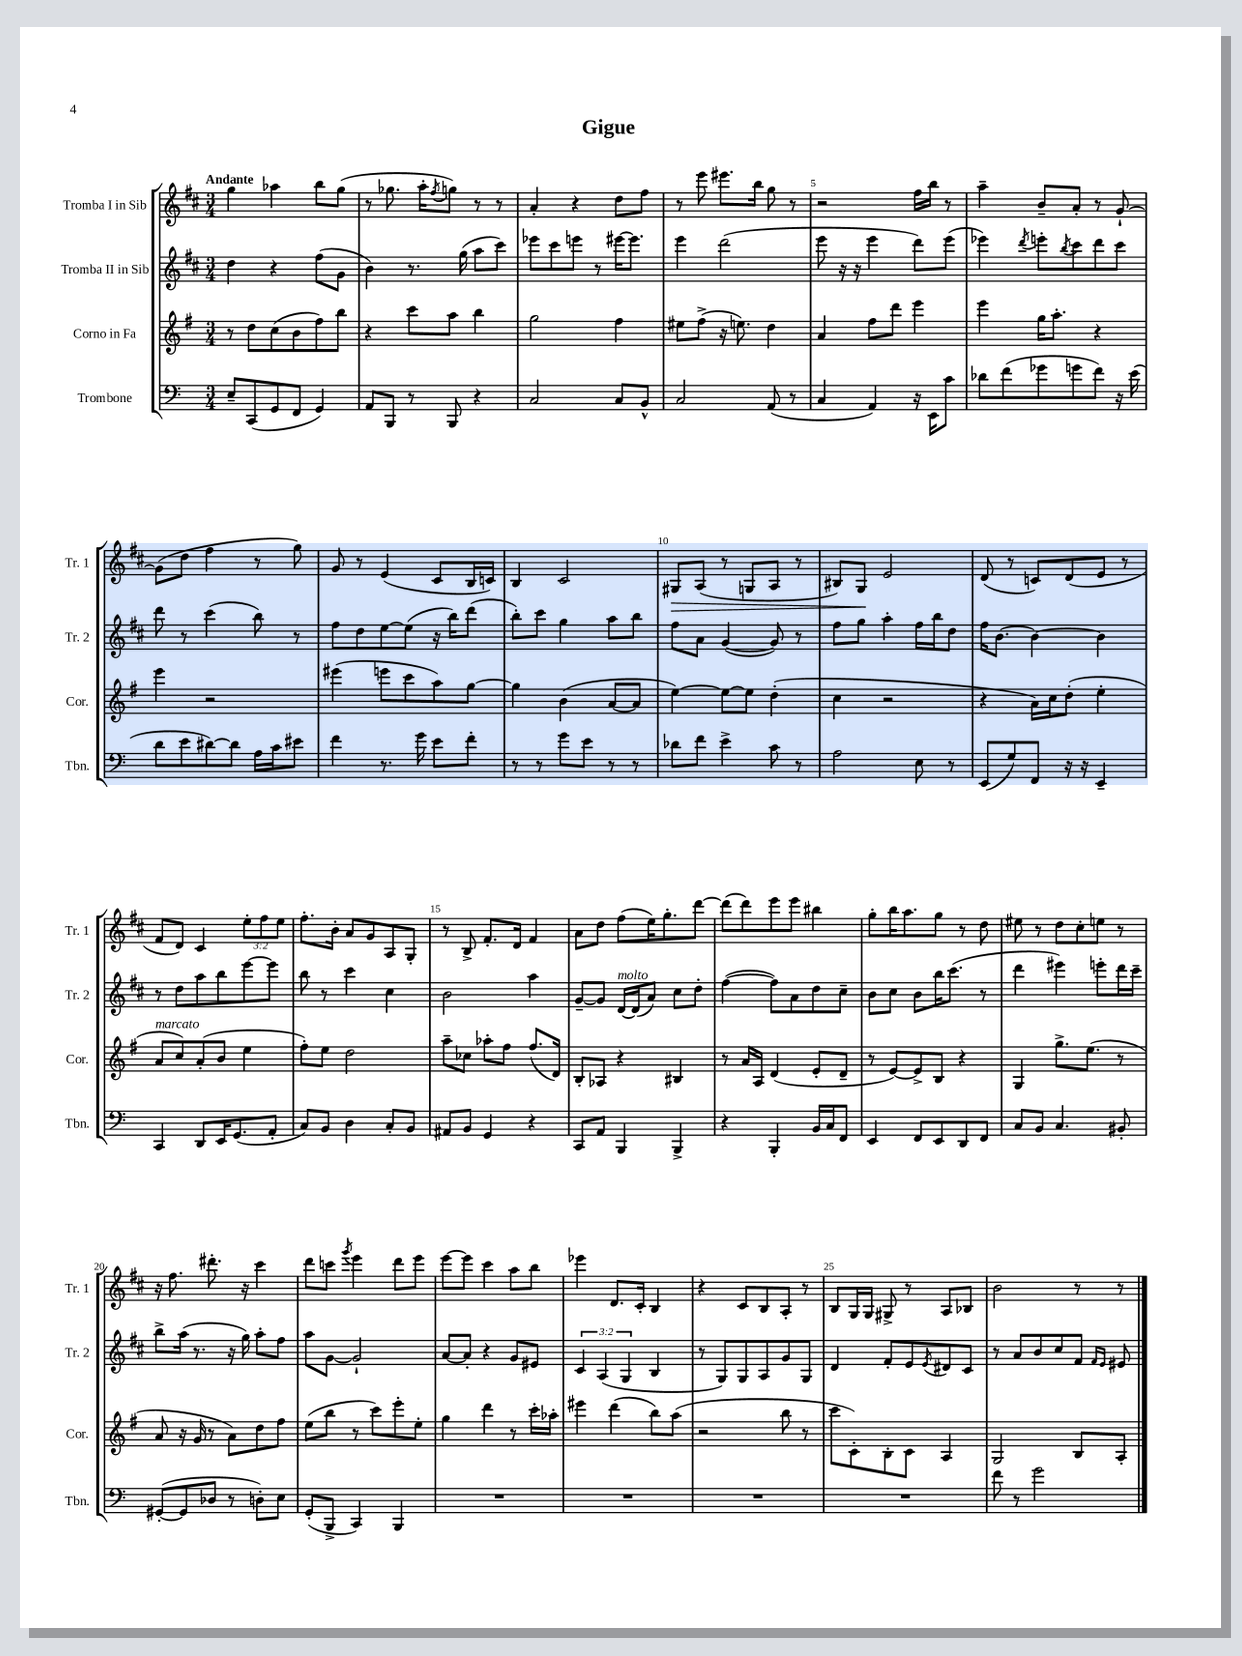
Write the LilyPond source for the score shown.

\header { title = "Gigue" }
<<
\new StaffGroup <<
\new Staff = "s0" \with { instrumentName = "Tromba I in Sib" shortInstrumentName = "Tr. 1" } {
    \clef treble \key d \major \numericTimeSignature \time 3/4 \override Staff.TupletNumber.text = #tuplet-number::calc-fraction-text \tempo "Andante"
    g''4 aes''4 b''8 g''8( |
    r8 ges''8. a''16-. \acciaccatura { fis''8 } g''8) r8 r8 |
    a'4-. r4 d''8 fis''8 |
    r8 e'''8 eis'''8. b''16 g''8 r8 |
    r2 fis''16 b''16 r8 |
    a''4-- b'8-- a'8-. r8 g'8~-! |
    g'8( d''8 fis''4 r8 g''8) |
    g'8 r8 e'4( cis'8 b16 c'16) |
    b4 cis'2 |
    gis8\> a8( r8 g8 a8 r8 |
    bis8) g8\! e'2 |
    d'8( r8 c'8) d'8( e'8 r8 |
    fis'8 d'8) cis'4 \tuplet 3/2 { e''8-. fis''8 e''8 } |
    fis''8.-. b'16-. a'8 g'8 a8 g8-. |
    r8 b8-> fis'8.-. d'16 fis'4 |
    a'8 d''8 fis''8( e''16) g''8.-. d'''8~ |
    d'''8( d'''8) e'''8 e'''8 bis''4 |
    g''8-. b''16 a''8. g''8 r8 d''8 |
    eis''8 r8 d''8 cis''8-. e''8 r8 |
    r16 fis''8. dis'''8.-. r16 cis'''4 |
    d'''8 c'''8 \acciaccatura { g'''8 } e'''4 d'''8 e'''8 |
    e'''8~ e'''8 cis'''4 a''8 b''8 |
    ees'''4 d'8. cis'16-. b4 |
    r4 cis'8 b8 a8-. r8 |
    b8 g16 g16 gis8-> r8 a8 bes8 |
    b'2 r8 r8 \bar "|." |
}
\new Staff = "s1" \with { instrumentName = "Tromba II in Sib" shortInstrumentName = "Tr. 2" } {
    \clef treble \key d \major \numericTimeSignature \time 3/4 \override Staff.TupletNumber.text = #tuplet-number::calc-fraction-text
    d''4 r4 fis''8( g'8 |
    b'4) r8. g''16( a''8 cis'''8) |
    ees'''8 cis'''8 e'''8 r8 eis'''16~ eis'''8. |
    e'''4 d'''2( |
    e'''8 r16 r16 e'''4 d'''8) e'''8( |
    ees'''4) \acciaccatura { d'''8 } e'''8-. \acciaccatura { b''8 } cis'''8 d'''8 cis'''8 |
    d'''8 r8 cis'''4( b''8) r8 |
    fis''8 d''8 e''8~ e''8( r16 b''16) d'''8( |
    b''8-.) cis'''8 g''4 a''8 b''8 |
    fis''8 a'8 g'4~( g'8) r8 |
    fis''8 g''8 a''4-. fis''16 b''16 d''8 |
    fis''16 b'8.~ b'4~ b'4 |
    r8 d''8 a''8 b''8 e'''8~ e'''8 |
    b''8 r8 cis'''4 cis''4 |
    b'2 a''4 |
    g'8~-- g'8 d'16~^\markup { \italic "molto" } d'16( a'8) cis''8 d''8-. |
    fis''4~( fis''8) a'8 d''8 cis''8-- |
    b'8 cis''8 b'8 b''16 cis'''8.( r8 |
    d'''4 eis'''4) e'''8-. d'''16 cis'''16-- |
    b''8-> a''16( r8. r16 g''16) a''8-. fis''8 |
    a''8 g'8~ g'2-! |
    a'8~ a'8-. r4 g'8 eis'8 |
    \tuplet 3/2 { cis'4 a4( g4 } b4 |
    r8 g8) g8 a8 g'8 g8 |
    d'4 fis'8-. e'8 \acciaccatura { e'8 } dis'8 cis'8 |
    r8 a'8 b'8 cis''8 fis'8 \grace { fis'16 e'16 } eis'8 \bar "|." |
}
\new Staff = "s2" \with { instrumentName = "Corno in Fa" shortInstrumentName = "Cor." } {
    \clef treble \key g \major \numericTimeSignature \time 3/4
    r8 d''8 c''8( b'8 fis''8) b''8 |
    r4 c'''8 a''8 b''4 |
    g''2 fis''4 |
    eis''8 fis''8->( r16 e''8.) d''4 |
    a'4 fis''8 d'''8 e'''4 |
    e'''4 g''16 a''8.-. r4 |
    e'''4 r2 |
    eis'''4( e'''8 c'''8 a''8) g''8~ |
    g''4 b'4( a'8~ a'8 |
    e''4~) e''8~ e''8 d''4-.( |
    c''4 r2 |
    r4 a'16) c''16 d''8-.( e''4-. |
    a'8^\markup { \italic "marcato" } c''8) a'8-.( b'8 e''4 |
    fis''8-.) e''8 d''2 |
    a''8-- ces''8 aes''8-. fis''8 fis''8.( d'16) |
    b8-. aes8 r4 bis4 |
    r8 a'16 a16 d'4( e'8-. d'8-- |
    r8 e'8~) e'8-> b8 r4 |
    g4 g''8.-> e''8.( r8 |
    a'8 r16 g'16 r8 a'8) d''8 fis''8 |
    e''8( b''8 r8 c'''8) e'''8-. e''8-. |
    g''4 d'''4 r8 c'''16-. aes''16-. |
    eis'''4 d'''4( b''8) a''8( |
    r2 b''8 r8 |
    c'''8 c'8-.) b8-. c'8 a4 |
    g2 b8 a8-. \bar "|." |
}
\new Staff = "s3" \with { instrumentName = "Trombone" shortInstrumentName = "Tbn." } {
    \clef bass \key c \major \numericTimeSignature \time 3/4
    e8-- c,8( g,8 f,8 g,4) |
    a,8 b,,8 r8 b,,8 r4 |
    c2 c8 b,8-^ |
    c2 a,8( r8 |
    c4 a,4) r16 e,16 c'8 |
    des'8 f'8( ges'8 g'8 f'8) r16 e'16( |
    d'8 e'8 dis'8~) dis'8 a16 c'16 eis'8 |
    f'4 r8. g'16 e'8 f'8-. |
    r8 r8 g'8 e'8 r8 r8 |
    des'8 f'8 e'4-> c'8 r8 |
    a2 e8 r8 |
    e,8( g8) f,8 r16 r16 e,4-- |
    c,4 d,8 e,16 g,8.( a,8-. |
    c8) b,8 d4 c8-. b,8 |
    ais,8 b,8 g,4 r4 |
    c,8 a,8 b,,4 b,,4-> |
    r4 b,,4-. b,16 c16 f,8 |
    e,4 f,8 e,8 d,8 f,8 |
    c8 b,8 c4. bis,8-. |
    gis,8~-.( gis,8 des8 r8 d8-.) e8 |
    g,8-.( b,,8-> c,4) b,,4 |
    R2. |
    R2. |
    R2. |
    R2. |
    f'8 r8 g'2 \bar "|." |
}
>>
>>
